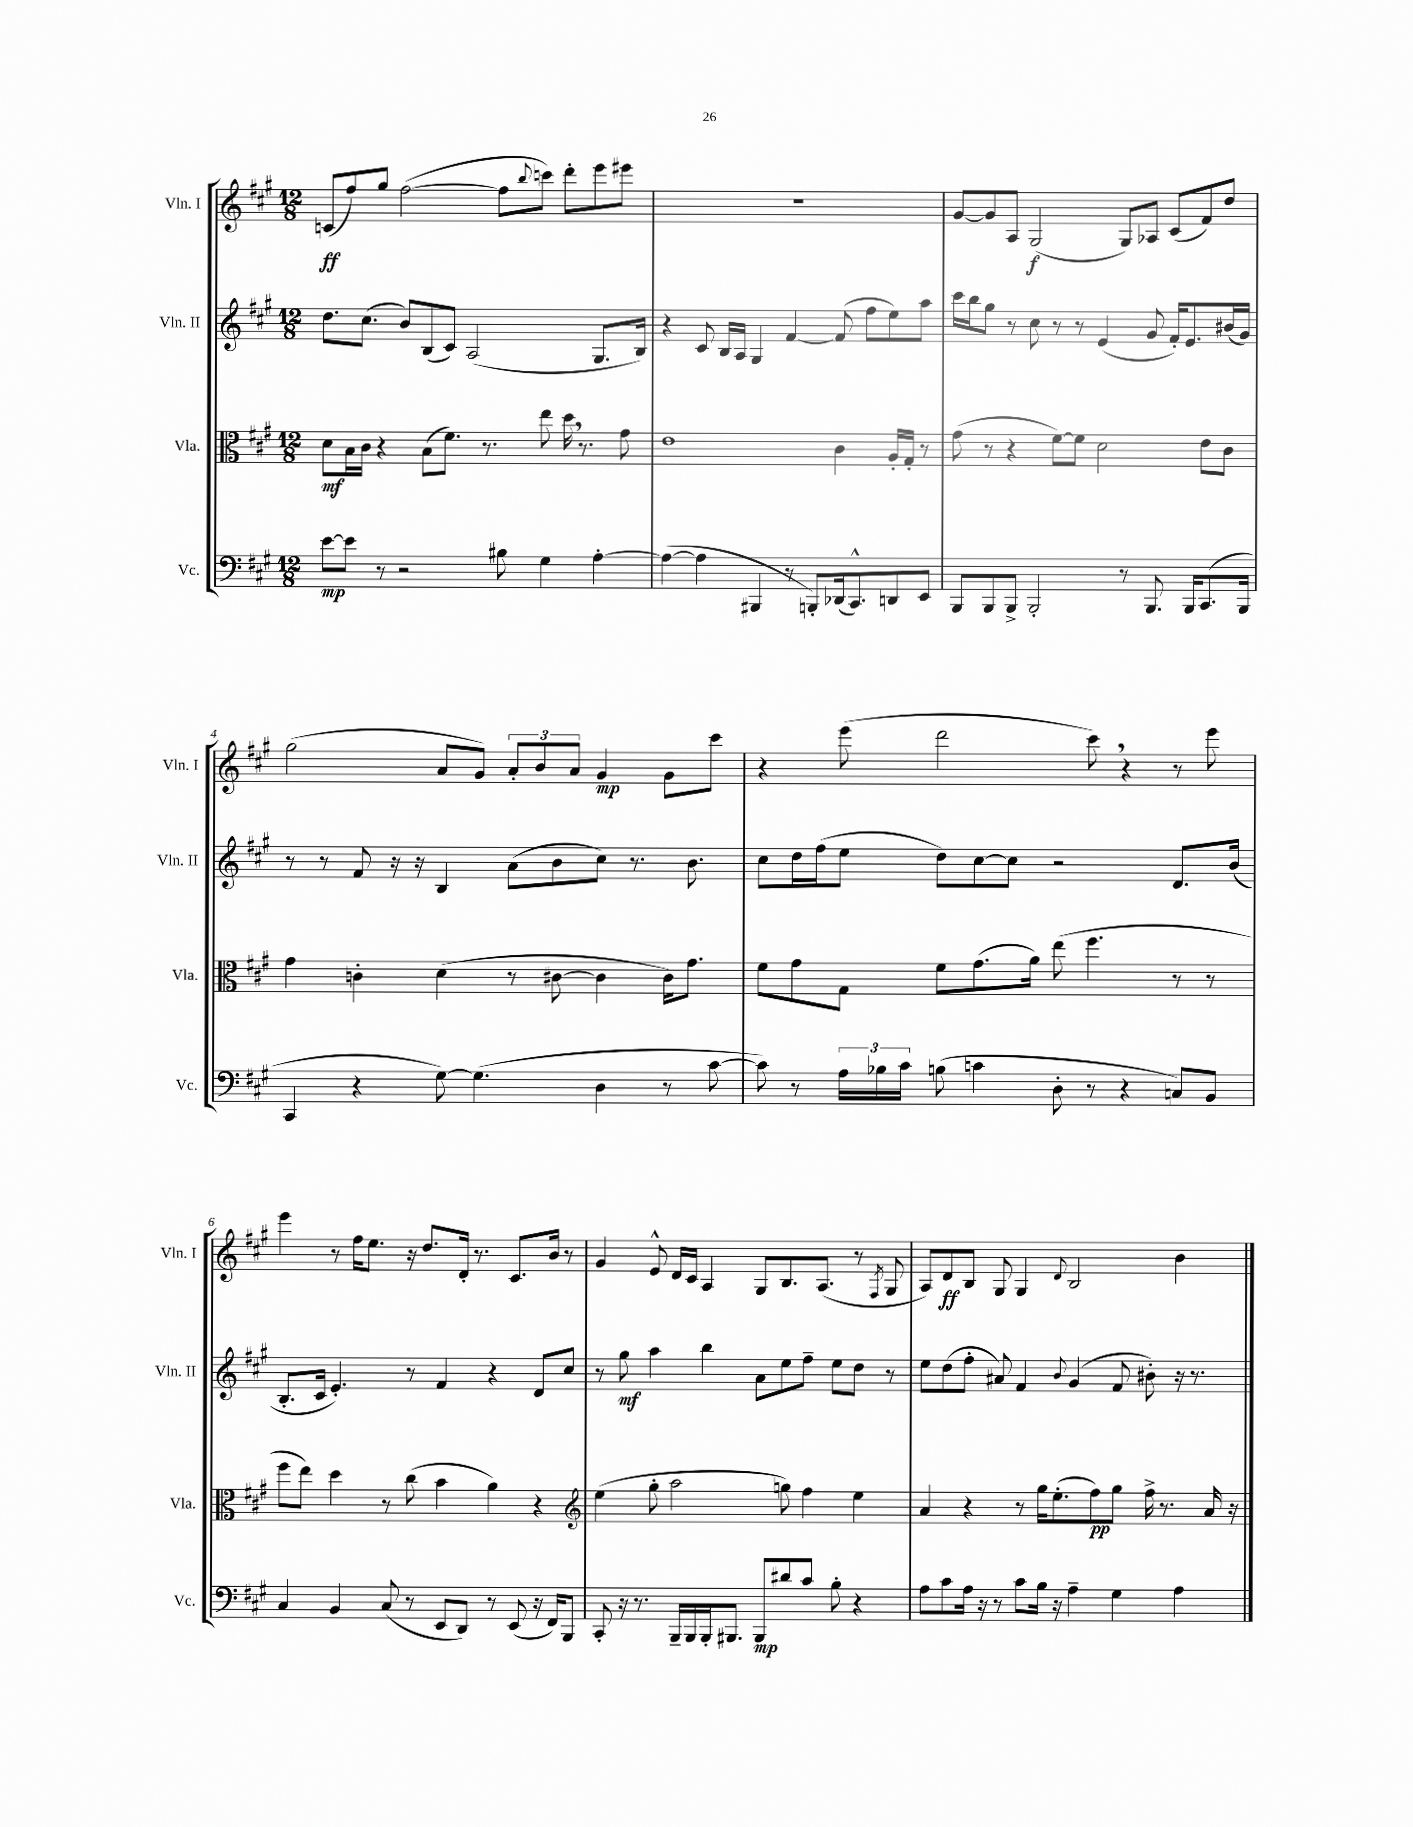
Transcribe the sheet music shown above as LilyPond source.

<<
\new StaffGroup <<
\new Staff = "s0" \with { instrumentName = "Vln. I" shortInstrumentName = "Vln. I" } {
    \clef treble \key a \major \numericTimeSignature \time 12/8
    c'8\ff( fis''8) gis''8 fis''2~( fis''8 \appoggiatura { b''8 } c'''8) d'''8-. e'''8 eis'''8 |
    R1. |
    gis'8~ gis'8 a8 gis2\f( gis8) aes8 cis'8( fis'8) d''8 |
    gis''2( a'8 gis'8) \tuplet 3/2 { a'8-. b'8 a'8 } gis'4\mp gis'8 cis'''8 |
    r4 e'''8( d'''2 cis'''8) \breathe r4 r8 e'''8 |
    e'''4 r8 fis''16 e''8. r16 d''8. d'16-. r8. cis'8. b'16 r8 |
    gis'4 e'8-^ d'16 cis'16 a4 gis8 b8. a8.( r8 \acciaccatura { fis8 } gis8 |
    a8) d'8\ff b8 gis8 gis4 \appoggiatura { d'8 } b2 b'4 \bar "|." |
}
\new Staff = "s1" \with { instrumentName = "Vln. II" shortInstrumentName = "Vln. II" } {
    \clef treble \key a \major \numericTimeSignature \time 12/8
    d''8. cis''8.( b'8) b8( cis'8) a2( gis8. b16) |
    r4 cis'8 b16 a16 gis4 fis'4~ fis'8( fis''8 e''8) a''8 |
    cis'''16 b''16 gis''8 r8 cis''8 r8 r8 e'4( gis'8 fis'16-.) e'8. bis'16( gis'16) |
    r8 r8 fis'8 r16 r16 b4 a'8( b'8 cis''8) r8. b'8. |
    cis''8 d''16 fis''16( e''8 d''8) cis''8~ cis''8 r2 d'8. b'16( |
    b8.-. cis'16 e'4.-.) r8 fis'4 r4 d'8 cis''8 |
    r8 gis''8\mf a''4 b''4 a'8 e''8 fis''8-- e''8 d''8 r8 |
    e''8 d''8( fis''8-. ais'8) fis'4 \appoggiatura { b'8 } gis'4( fis'8 bis'8-.) r16 r8. \bar "|." |
}
\new Staff = "s2" \with { instrumentName = "Vla." shortInstrumentName = "Vla." } {
    \clef alto \key a \major \numericTimeSignature \time 12/8
    d'8\mf b16 cis'16 r4 b8( fis'8.) r8. e''8 d''16 \breathe r8. gis'8 |
    e'1 cis'4 a16-. gis16-. r8 |
    gis'8( r8 r4 fis'8~) fis'8 d'2 e'8 cis'8 |
    gis'4 c'4-. d'4( r8 cis'8~ cis'4 cis'16) gis'8. |
    fis'8 gis'8 gis8 fis'8 gis'8.( a'16) e''8( fis''4. r8 r8 |
    fis''8 e''8) d''4 r8 cis''8( b'4 a'4) r4 |
    \clef treble e''4( gis''8-. a''2 g''8) fis''4 e''4 |
    a'4 r4 r8 gis''16 e''8.-.( fis''8\pp) gis''8 fis''16-> r8. a'16 r16 \bar "|." |
}
\new Staff = "s3" \with { instrumentName = "Vc." shortInstrumentName = "Vc." } {
    \clef bass \key a \major \numericTimeSignature \time 12/8
    e'8~\mp e'8 r8 r2 bis8 gis4 a4~-. |
    a4~( a4 bis,,4 r8 b,,8-.) des,16( cis,8.-^) d,8 e,8 |
    b,,8 b,,8 b,,8-> b,,2-. r8 b,,8. b,,16 cis,8.( b,,16 |
    cis,4 r4 gis8~) gis4.( d4 r8 cis'8~ |
    cis'8) r8 \tuplet 3/2 { a16 bes16 cis'16 } b8( c'4 d8-. r8 r4 c8) b,8 |
    cis4 b,4 cis8( r8 e,8 d,8) r8 e,8( r16 fis,16) b,,8 |
    cis,8-. r16 r8. b,,16-- b,,16 b,,16-. bis,,8. bis,,8\mp dis'8 cis'8 b8-. r4 |
    a8 cis'8 a16 r16 r8 cis'8 b16 r16 a4-- gis4 a4 \bar "|." |
}
>>
>>
